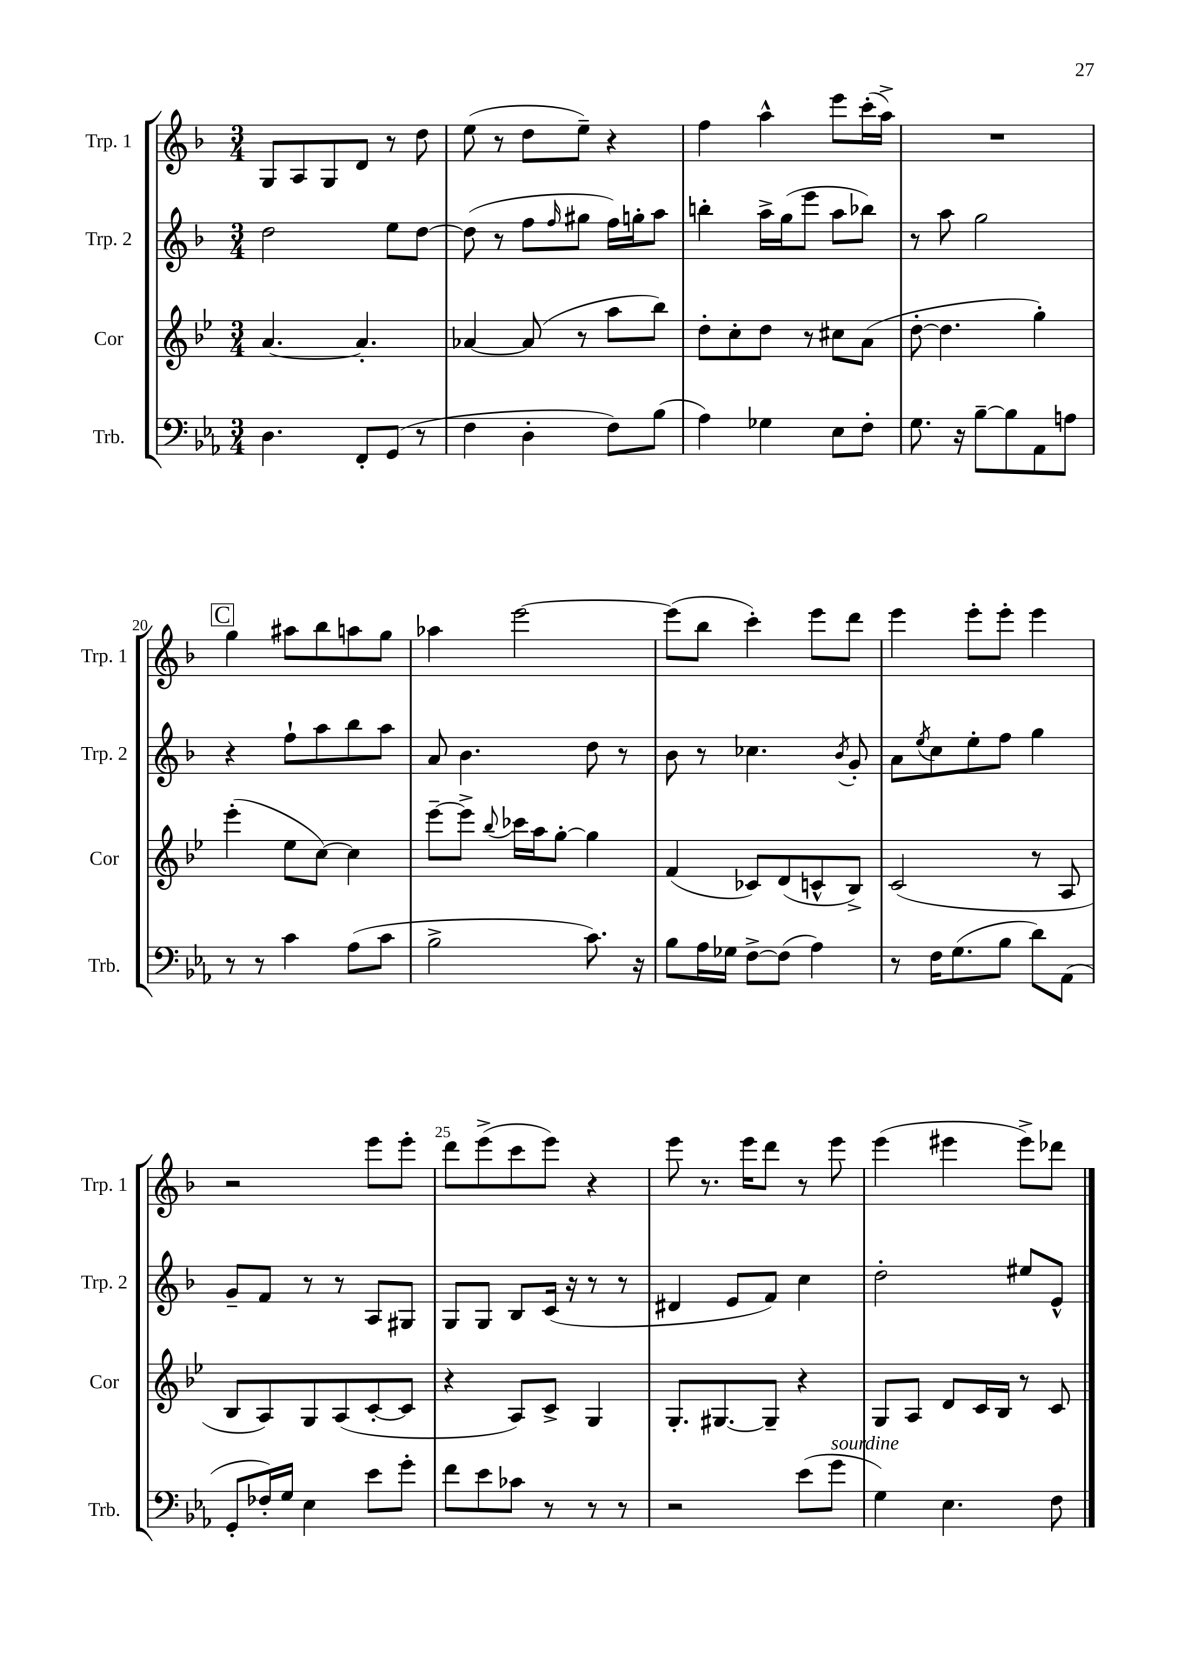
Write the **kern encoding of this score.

**kern	**kern	**kern	**kern
*part4	*part3	*part2	*part1
*staff4	*staff3	*staff2	*staff1
*I"Trb.	*I"Cor	*I"Trp. 2	*I"Trp. 1
*I'Trb.	*I'Cor	*I'Trp. 2	*I'Trp. 1
*clefF4	*clefG2	*clefG2	*clefG2
*k[b-e-a-]	*k[b-e-]	*k[b-]	*k[b-]
*M3/4	*M3/4	*M3/4	*M3/4
=16	=16	=16	=16
4.D\	[4.a/	2dd\	8G/L
.	.	.	8A/
.	.	.	8G/
8FF'/L	4.a'/]	.	8d/J
(8GG/J	.	8ee\L	8r
8r	.	[8dd\J	8dd\
=17	=17	=17	=17
4F\	[4a-X/	(8dd\]	(8ee\
.	.	8r	8r
4D'\	(8a-/]	8ff\L	8dd\L
.	.	16qqff/	.
.	8r	8gg#X\J	8ee~\J)
8F\L)	8aa\L	16ff\LL)	4r
.	.	16ggn'\J	.
(8B-\J	8bb-\J)	8aa\J	.
=18	=18	=18	=18
4A-\)	8dd'\L	4bbn'\	4ff\
.	8cc'\	.	.
4G-X\	8dd\J	16aa^\LL	4aa^^\
.	.	(16gg\J	.
.	8r	8eee\J	.
8E-\L	8cc#X\L	8aa\L	8eee\L
8F'\J	(8a\J	8bb-X\J)	(16ccc'\L
.	.	.	16aa^\JJ)
=19	=19	=19	=19
8.G\	[8dd'\	8r	2.r
.	4.dd\]	8aa\	.
16r	.	.	.
[8B-~\L	.	2gg\	.
8B-\]	.	.	.
8AA-\	4gg'\)	.	.
8An\J	.	.	.
!!LO:LB:g=z
!!LO:REH:place=s1:t=C
=20	=20	=20	=20
8r	(4eee-'\	4r	4gg\
8r	.	.	.
4c\	8ee-\L	8ff`\L	8aa#X\L
.	[8cc\J)	8aa\	8bb-\
(8A-\L	4cc\]	8bb-\	8aan\
8c\J	.	8aa\J	8gg\J
=21	=21	=21	=21
2B-^\	[8eee-~\L	8a/	4aa-X\
.	8eee-^\J]	4.b-\	.
.	8qqbb-/	.	.
.	16ccc-X\LL	.	[2eee\
.	16aa\J	.	.
.	[8gg'\J	.	.
8.c\)	4gg\]	8dd\	.
.	.	8r	.
16r	.	.	.
=22	=22	=22	=22
8B-\L	(4f/	8b-\	(8eee\L]
16A-\L	.	8r	8bb-\J
16G-X\JJ	.	.	.
[8F^\L	8c-X/L)	4.cc-X\	4ccc'\)
(8F\J]	(8d/	.	.
4A-\)	8cn^^/	.	8eee\L
.	.	8qb-/	.
.	8B-^/J)	8g'/	8ddd\J
=23	=23	=23	=23
8r	(2c/	8a\L	4eee\
.	.	8qee/	.
16F\KL	.	8cc\	.
(8.G\	.	.	.
.	.	8ee'\	8eee'\L
8B-\J	.	8ff\J	8eee'\J
8d\L)	8r	4gg\	4eee\
(8AA-\J	8A/	.	.
!!LO:LB:g=z
=24	=24	=24	=24
8GG'/L	8B-/L	8g~/L	2r
16F-X'/L)	8A/)	8f/J	.
16G/JJ	.	.	.
4E-\	8G/	8r	.
.	(8A/	8r	.
8e-\L	[8c'/	8A/L	8eee\L
8g'\J	8c/J]	8G#X/J	8eee'\J
=25	=25	=25	=25
8f\L	4r	8G/L	8ddd\L
8e-\	.	8G/J	(8eee^\
8c-X\J	8A/L)	8B-/L	8ccc\
8r	8c^/J	(16c/Jk	8eee\J)
.	.	16r	.
8r	4G/	8r	4r
8r	.	8r	.
=26	=26	=26	=26
2r	8.G'/L	4d#X/	8eee\
.	.	.	8.r
.	[8.G#X/	.	.
.	.	8e/L	.
.	.	.	16eee\KL
.	8G#~/J]	8f/J)	8ddd\J
(8e-\L	4r	4cc\	8r
!LO:TX:a:i:t=sourdine	!	!	!
8g\J	.	.	8eee\
=27	=27	=27	=27
4G\)	8G/L	2dd'\	(4eee\
.	8A/J	.	.
4.E-\	8d/L	.	4eee#X\
.	16c/L	.	.
.	16B-/JJ	.	.
.	8r	8ee#X/L	8eee#^\L)
8F\	8c/	8e^^/J	8ddd-X\J
==	==	==	==
*-	*-	*-	*-
